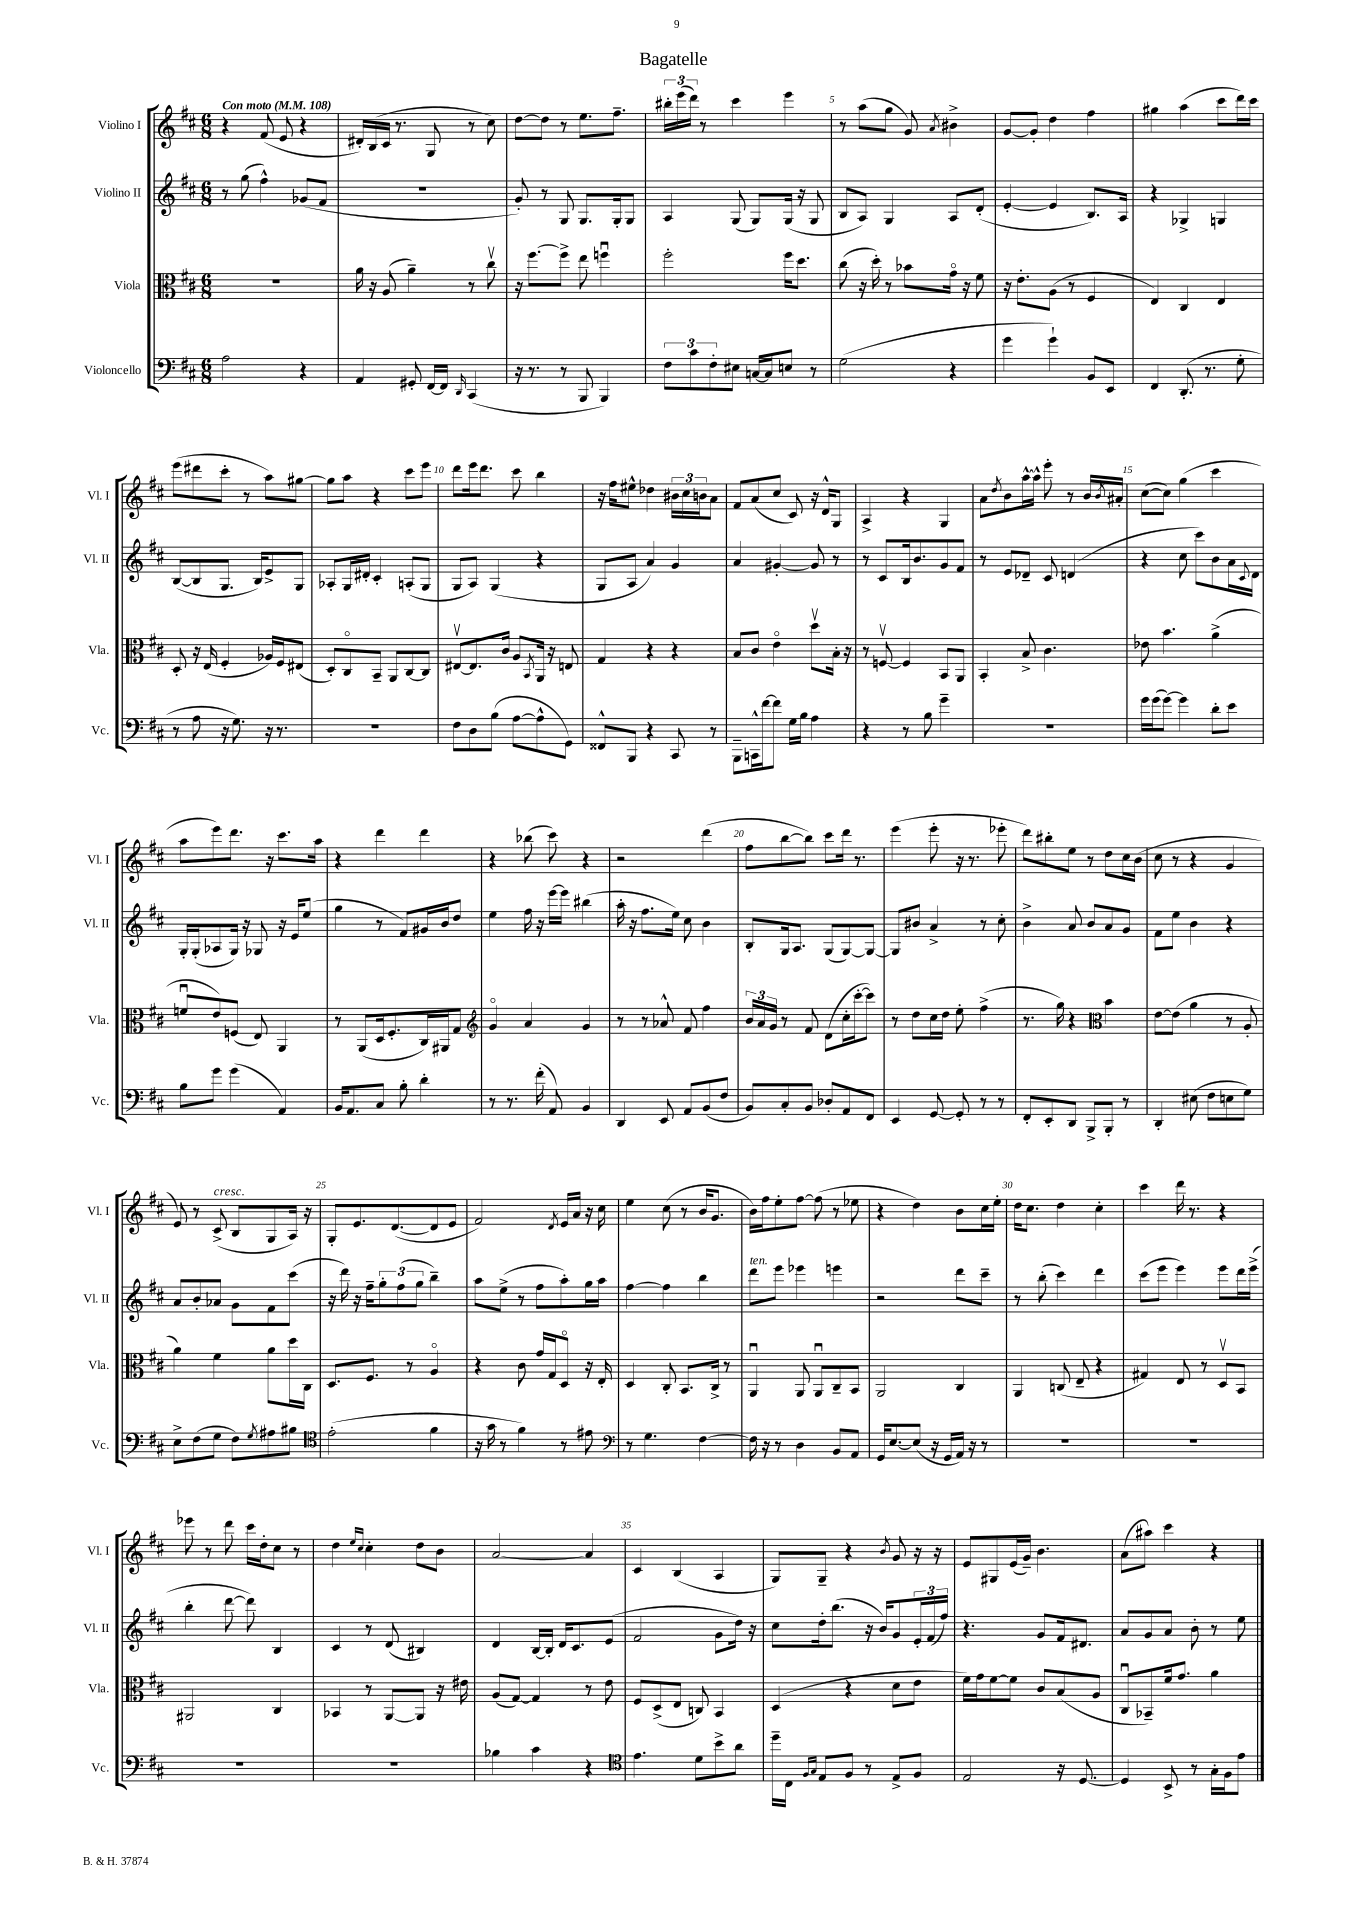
\header { title = "Bagatelle" }
<<
\new StaffGroup <<
\new Staff = "s0" \with { instrumentName = "Violino I" shortInstrumentName = "Vl. I" } {
    \clef treble \key d \major \numericTimeSignature \time 6/8 \tempo "Con moto" 4 = 108
    r4 fis'8( e'8 r4 |
    dis'16-.) b16( cis'16 r8. g8 r8 cis''8) |
    d''8~ d''8 r8 e''8. fis''8.-- |
    \tuplet 3/2 { bis''16-. e'''16( d'''16) } r8 cis'''4 e'''4 |
    r8 a''8( g''8 g'8) \acciaccatura { a'8 } bis'4-> |
    g'8~ g'8-. d''4 fis''4 |
    gis''4 a''4( cis'''8 d'''16) cis'''16 |
    e'''8( dis'''8 cis'''8-. r8 a''8) gis''8~ |
    gis''8 a''8 r4 cis'''8 e'''8 |
    d'''8 e'''16 d'''8. cis'''8 b''4 |
    r16 fis''16 eis''8-^ des''4 \tuplet 3/2 { bis'16 cis''16 b'16 } a'8 |
    fis'8 a'8( cis''8 cis'8) r16 d'16-^ g8 |
    a4-> r4 g4 |
    a'8 \acciaccatura { d''8 } b'8 a''16~-^ a''16-^ e'''8-. r8 b'16 \acciaccatura { b'8 } ais'16-. |
    cis''8~( cis''8) g''4( cis'''4 |
    a''8 e'''8) d'''8. r16 cis'''8. a''16 |
    r4 d'''4 d'''4 |
    r4 bes''8( cis'''8) r4 |
    r2 d'''4( |
    fis''8 b''8~ b''8) cis'''8 d'''16 r8. |
    e'''4( e'''8-. r16 r8. ees'''8-. |
    d'''8) bis''8-. e''8 r8 d''8 cis''16 b'16( |
    cis''8 r8 r4 g'4 |
    e'8) r8 cis'8->^\markup { \italic "cresc." }( b8 g8 a16) r16 |
    g8-. e'8. d'8.~( d'8 e'8 |
    fis'2) \acciaccatura { d'8 } e'16 a'16 r16 cis''16 |
    e''4 cis''8( r8 b'16 g'8. |
    b'16) fis''16 e''8-. fis''8~ fis''8( r8 ees''8 |
    r4 d''4) b'8 cis''16 e''16-. |
    d''16 cis''8. d''4 cis''4-. |
    cis'''4 d'''16 r8. r4 |
    ees'''8 r8 d'''8 cis'''16 d''16-. cis''8 r8 |
    d''4 \grace { e''16 cis''16 } cis''4-. d''8 b'8 |
    a'2~ a'4 |
    cis'4 b4( a4 |
    g8) g8-- r4 \acciaccatura { b'8 } g'8 r16 r16 |
    e'8 gis8 e'16( g'16--) b'4. |
    a'8( ais''8) cis'''4 r4 \bar "|." |
}
\new Staff = "s1" \with { instrumentName = "Violino II" shortInstrumentName = "Vl. II" } {
    \clef treble \key d \major \numericTimeSignature \time 6/8
    r8 g''8( fis''4-^) ges'8( fis'8 |
    r2. |
    g'8-.) r8 g8 g8. g16-. g8 |
    a4 g8( g8) g16( r16 g8 |
    b8 a8) g4 a8 d'8-.( |
    e'4~-. e'4 b8.) a16 |
    r4 ges4-> g4 |
    b8~( b8 g8. b16) e'8-> g8 |
    aes8-. g16 dis'16-. cis'4-. a8-.( g8 |
    g8 a8) g4( r4 |
    g8 a8 a'4) g'4 |
    a'4 gis'4~-. gis'8 r8 |
    r8 cis'8 b16 b'8. g'8 fis'8 |
    r8 e'8 des'8-- cis'8 d'4( |
    r4 cis''8 cis'''8) b'8 a'16 \appoggiatura { cis'8 } d'16 |
    g16-. g16-.( aes8 g16) r16 ges8 r16 e'16 e''8( |
    g''4 r8 fis'8) gis'16 b'16 d''8 |
    e''4 fis''16 r16 e'''16~ e'''16 bis''4( |
    a''16-. r16 fis''8. e''16) cis''8 b'4 |
    b8-. g16 a8. g8( g8~) g8~ |
    g8 bis'8 a'4-> r8 cis''8-. |
    b'4-> a'8 b'8 a'8 g'8 |
    fis'8 e''8 b'4 r4 |
    a'8 b'8-. aes'8 g'8 fis'8 cis'''8( |
    r16 d'''16) r16 fis''16-- \tuplet 3/2 { g''8-. fis''8( g''8 } b''4--) |
    a''8 e''8->( r8 fis''8 a''8-.) g''16 a''16 |
    fis''4~ fis''4 b''4 |
    d'''8^\markup { \italic "ten." } e'''8 ees'''4 e'''4 |
    r2 d'''8 cis'''8-- |
    r8 b''8-.( cis'''4) d'''4 |
    cis'''8( e'''8 e'''4) e'''8 d'''16 e'''16->( |
    b''4-. d'''8~ d'''8) b4 |
    cis'4 r8 d'8( bis4) |
    d'4 b16~ b16-. d'16 cis'8. e'8( |
    fis'2 g'8 d''16) r16 |
    cis''8 d''16-. b''8.( r16 b'16) g'8 \tuplet 3/2 { e'16-. fis'16( fis''16) } |
    r4. g'8 fis'16 dis'8. |
    a'8 g'8 a'8 b'8-. r8 e''8 \bar "|." |
}
\new Staff = "s2" \with { instrumentName = "Viola" shortInstrumentName = "Vla." } {
    \clef alto \key d \major \numericTimeSignature \time 6/8
    R2. |
    a'16 r16 a8( a'4--) r8 cis''8\upbow |
    r16 fis''8.~ fis''8-> e''8 f''4\downbow |
    fis''2-. fis''16 d''8. |
    cis''8( r16 d''16-.) r8 bes'8 g'16\flageolet r16 fis'8 |
    r16 e'8.-. a8( r8 fis4 |
    e4) cis4 e4 |
    d8-. r16 e16( fis4-. aes16) fis16 eis8( |
    d8-.) cis8\flageolet b,8-- a,8 cis8~ cis8 |
    eis8~\upbow eis8. cis'16 a8 \acciaccatura { b,8 } a,16 r16 e8 |
    g4 r4 r4 |
    b8 cis'8 e'4\flageolet d''8\upbow b16-. r16 |
    r8 f8~\upbow f4 b,8 a,8 |
    b,4-. b8-> cis'4. |
    ees'8 b'4. a'4->( |
    f'8\downbow e'8) f8( e8) a,4 |
    r8 a,8( d16 fis8.-. cis16) ais,16 g8 |
    \clef treble g'4\flageolet a'4 g'4 |
    r8 r8 aes'8-^ fis'8 fis''4 |
    \tuplet 3/2 { b'16 a'16 g'16 } r8 fis'8 d'8( cis''16-. cis'''16~-. cis'''8) |
    r8 d''8 cis''16 d''16 e''8-. fis''4->( |
    r8. g''16) r4 \clef alto b'4 |
    e'8~ e'8( a'4 r8 a8-. |
    a'4) fis'4 a'8 d''16 cis16 |
    d8. fis8. r8 a4\flageolet |
    r4 cis'8 g'16 g16 d8\flageolet r16 e16-. |
    d4 cis8-. b,8. cis16-> r8 |
    a,4\downbow a,8 a,8\downbow cis8-- b,8 |
    a,2 cis4 |
    a,4 c8( e8-- r4 |
    gis4) e8 r8 d8\upbow b,8 |
    ais,2 cis4 |
    bes,4 r8 a,8~ a,8 r16 eis'16 |
    a8( g8~) g4 r8 e'8 |
    fis8 d8->( e8 c8) b,4 |
    d4( r4 d'8 e'8 |
    fis'16) g'16 fis'8~ fis'8 cis'8 b8( a8 |
    cis8\downbow bes,8--) fis'16 g'8. a'4 \bar "|." |
}
\new Staff = "s3" \with { instrumentName = "Violoncello" shortInstrumentName = "Vc." } {
    \clef bass \key d \major \numericTimeSignature \time 6/8
    a2 r4 |
    a,4 gis,8-. fis,16~ fis,16 \grace { d,16 } cis,4( |
    r16 r8. r8 b,,8 b,,4) |
    \tuplet 3/2 { fis8 cis'8 fis8-. } eis8 c16~ c16 e8 r8 |
    g2( r4 |
    g'4 g'4-!) b,8 e,8 |
    fis,4 d,8.-.( r8. g8-. |
    r8 a8 r16 g8.) r16 r8. |
    R2. |
    fis8 d8 b8( a8~ a8-^ g,8) |
    fisis,8-^ b,,8 r4 cis,8 r8 |
    b,,8-- c,16-^ fis'16~ fis'8 g16 b16 a4 |
    r4 r8 b8 g'4-- |
    R2. |
    g'16 g'16( g'8~) g'4 d'8-. e'8 |
    b8 g'8 g'4( a,4) |
    b,16 a,8. cis8 b8-. d'4-. |
    r8 r8. fis'16-.( a,8) b,4 |
    d,4 e,8 a,8 b,8( fis8 |
    b,8) cis8-. b,8 des8-. a,8 fis,8 |
    e,4 g,8~ g,8-. r8 r8 |
    fis,8-. e,8-. d,8 b,,8-> b,,8-. r8 |
    d,4-. eis8( fis8 e8 g8) |
    e8-> fis8( g8 fis8) \acciaccatura { g8 } ais8 bis8 |
    \clef tenor e'2-.( fis'4 |
    r16 g'16 r8 fis'4) r8 eis'8 |
    \clef bass r8 g4. fis4~ |
    fis16 r16 r8 d4 b,8 a,8 |
    g,16 e8.~ e8( r16 g,16 a,16) r16 r8 |
    R2. |
    R2. |
    R2. |
    R2. |
    bes4 cis'4 r4 |
    \clef tenor e'4. d'8 b'8-> a'8 |
    d''16-- cis16 \grace { fis16 g16 } e8 fis8 r8 e8-> fis8 |
    e2 r16 d8.~ |
    d4 b,8-> r8 g16-. fis16 e'8 \bar "|." |
}
>>
>>
\layout { \context { \Score \override BarNumber.break-visibility = ##(#f #t #t) barNumberVisibility = #(every-nth-bar-number-visible 5) } }
